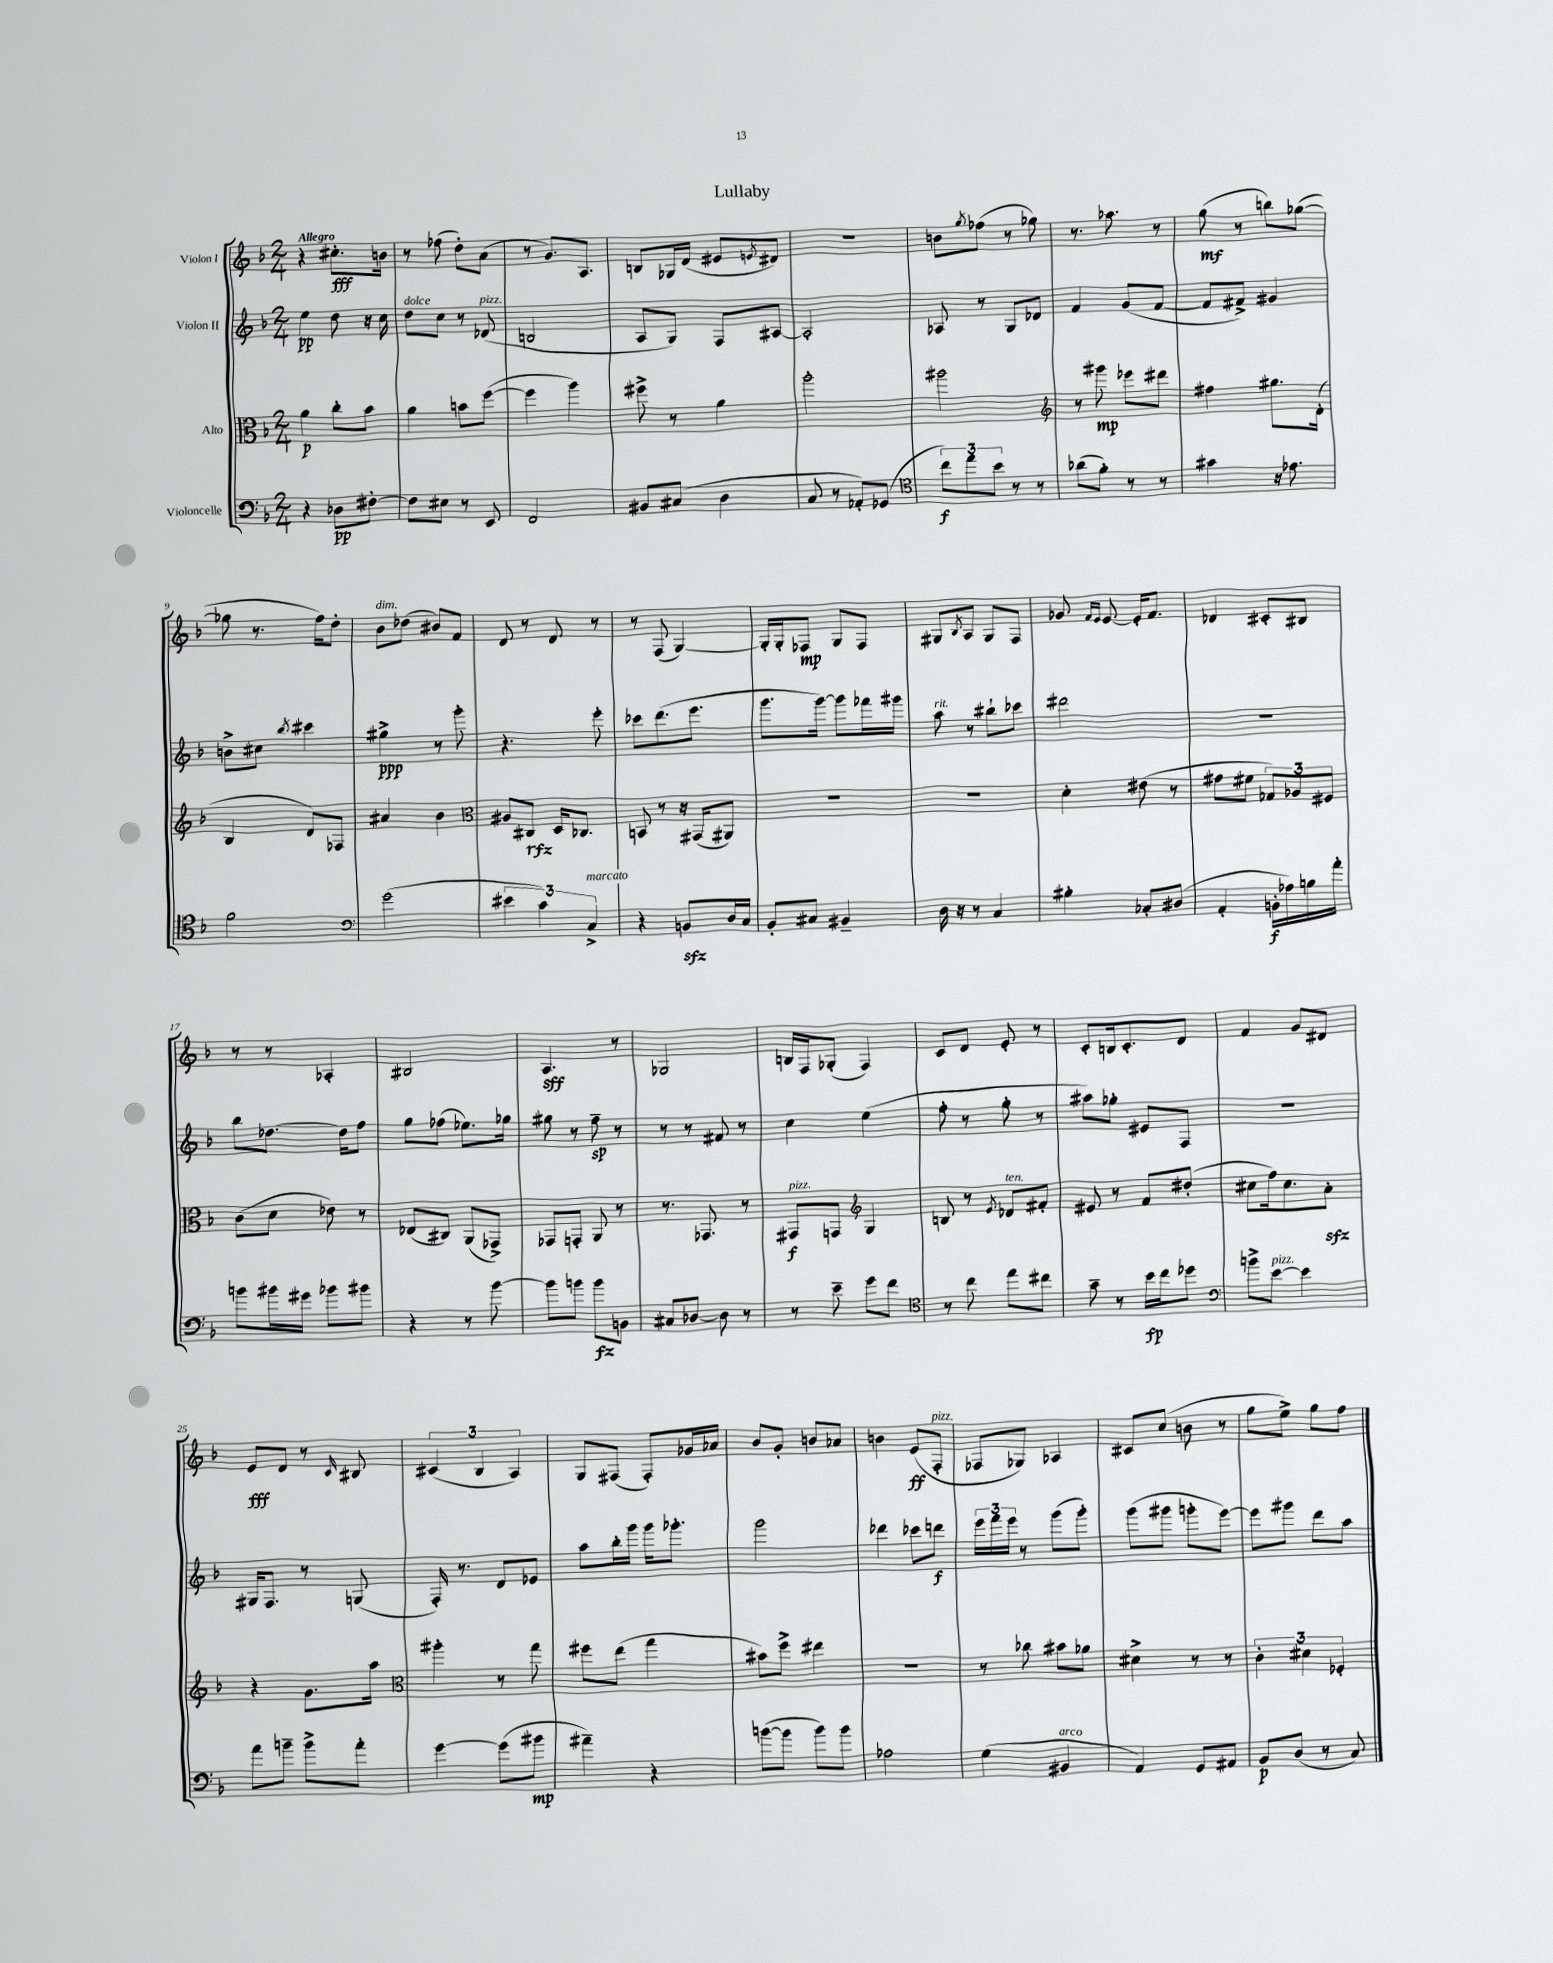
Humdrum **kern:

**kern	**dynam	**kern	**dynam	**kern	**dynam	**kern	**dynam
*part4	*part4	*part3	*part3	*part2	*part2	*part1	*part1
*staff4	*staff4	*staff3	*staff3	*staff2	*staff2	*staff1	*staff1
*I"Violoncelle	*	*I"Alto	*	*I"Violon II	*	*I"Violon I	*
*clefF4	*	*clefC3	*	*clefG2	*	*clefG2	*
*k[b-]	*	*k[b-]	*	*k[b-]	*	*k[b-]	*
*M2/4	*	*M2/4	*	*M2/4	*	*M2/4	*
=1	=1	=1	=1	=1	=1	=1	=1
!	!	!	!	!	!	!LO:TX:a:B:t=Allegro	!
4r	.	4a\	p	4ee\	pp	4r	.
8D-X\L	pp	8cc'\L	.	8dd\	.	8.cc#X'\L	fff
[8F#X'\J	.	8b-\J	.	16r	.	.	.
.	.	.	.	16cc\	.	16bn\Jk	.
=2	=2	=2	=2	=2	=2	=2	=2
!	!	!	!	!LO:TX:a:i:t=dolce	!	!	!
8F#\L]	.	4a\	.	8dd\L	.	8r	.
8E#X\J	.	.	.	8cc\J	.	(8ff-X\	.
8r	.	8bn\L	.	8r	.	8dd'\L)	.
!	!	!	!	!LO:TX:a:i:t=pizz.	!	!	!
8EE/	.	([8ff\J	.	(8d-X/	.	(8a\J	.
=3	=3	=3	=3	=3	=3	=3	=3
2FF/	.	4ff\]	.	2Bn/	.	8r	.
.	.	.	.	.	.	8.g/L)	.
.	.	4aa\)	.	.	.	.	.
.	.	.	.	.	.	8.A/J	.
=4	=4	=4	=4	=4	=4	=4	=4
8BB#X/L	.	8ff#X^\	.	8A/L	.	8Bn/L	.
(8C#X/J	.	8r	.	8G/J)	.	16G-X/L	.
.	.	.	.	.	.	(16d/JJ	.
4D\	.	4a\	.	8F/L	.	8e#X/L	.
.	.	.	.	.	.	8qen/	.
.	.	.	.	[8A#X/J	.	8d#X/J)	.
=5	=5	=5	=5	=5	=5	=5	=5
8C/	.	2aa'\	.	2A#'/]	.	2r	.
8r	.	.	.	.	.	.	.
8AA-X'/L)	.	.	.	.	.	.	.
(8GG-X/J	.	.	.	.	.	.	.
=6	=6	=6	=6	=6	=6	=6	=6
*clefC4	*	*	*	*	*	*	*
12cc\L)	f	2aa#X\	.	8A-X/	.	8bn\L	.
12ee\	.	.	.	.	.	.	.
.	.	.	.	.	.	8qgg/	.
.	.	.	.	8r	.	(8ff-X\J	.
12b-\J	.	.	.	.	.	.	.
8r	.	.	.	8G/L	.	8r	.
8r	.	.	.	8d-X/J	.	8gg-X\)	.
=7	=7	=7	=7	=7	=7	=7	=7
*	*	*clefG2	*	*	*	*	*
(8a-X\L	.	8r	.	4f/	.	8.r	.
8f'\J)	.	8ggg#X\	mp	.	.	.	.
.	.	.	.	.	.	8.aa-X\	.
8r	.	8eee-X\L	.	(8g/L	.	.	.
8r	.	8ddd#X\J	.	[8f/J	.	8r	.
=8	=8	=8	=8	=8	=8	=8	=8
4g#X\	.	4ff#X\	.	8f/L]	.	(8gg\	mf
.	.	.	.	8f#X^/J)	.	8r	.
16r	.	8.gg#X\L	.	4g#X/	.	8bbn\L)	.
8.e-X\	.	.	.	.	.	.	.
.	.	.	.	.	.	([8gg-X\J	.
.	.	(16d'\Jk	.	.	.	.	.
!!LO:LB:g=z
=9	=9	=9	=9	=9	=9	=9	=9
2f\	.	4B-/	.	8bn^\L	.	8gg-X\]	.
.	.	.	.	8cc#X\J	.	8.r	.
.	.	.	.	8qbb-/	.	.	.
.	.	8d/L)	.	4ccc#X\	.	.	.
.	.	.	.	.	.	16ff\KL)	.
.	.	8F-X/J	.	.	.	8dd'\J	.
=10	=10	=10	=10	=10	=10	=10	=10
*clefF4	*	*	*	*	*	*	*
!	!	!	!	!	!	!LO:TX:a:i:t=dim.	!
(2g\	.	4a#X/	.	4gg#X^\	ppp	8b-\L	.
.	.	.	.	.	.	(8dd-X\J	.
.	.	4b-\	.	8r	.	8b#X/L)	.
.	.	.	.	8ggg'\	.	8f/J	.
=11	=11	=11	=11	=11	=11	=11	=11
*	*	*clefC3	*	*	*	*	*
6e#X\	.	8A#X/L	.	4.r	.	8d/	.
.	.	8C#X/J	rfz	.	.	8r	.
6c\)	.	.	.	.	.	.	.
.	.	16D/KL	.	.	.	8d/	.
.	.	8.C-X/J	.	.	.	.	.
!LO:TX:a:i:t=marcato	!	!	!	!	!	!	!
6C^/	.	.	.	.	.	.	.
.	.	.	.	8eee'\	.	8r	.
=12	=12	=12	=12	=12	=12	=12	=12
4r	.	8BBn/	.	8ccc-X\L	.	8r	.
.	.	8r	.	(8.ddd\	.	(8F/	.
8BBnzz/L	.	16r	.	.	.	[4G/)	.
.	.	(16GG#X/KL	.	8.eee\J	.	.	.
16D/L	.	8AA#X/J)	.	.	.	.	.
16C/JJ	.	.	.	.	.	.	.
=13	=13	=13	=13	=13	=13	=13	=13
8BB-'/L	.	2r	.	8.ggg\L	.	16G'/LL]	.
.	.	.	.	.	.	16G'/J	.
8C#X/J	.	.	.	.	.	8F-X/J	mp
.	.	.	.	[16ggg\Jk)	.	.	.
4BB#X~/	.	.	.	8ggg\L]	.	8G/L	.
.	.	.	.	16fff-X\L	.	8F-/J	.
.	.	.	.	16ggg#X\JJ	.	.	.
=14	=14	=14	=14	=14	=14	=14	=14
!	!	!	!	!LO:TX:a:i:t=rit.	!	!	!
16D\	.	2r	.	8aa\	.	8G#X/L	.
16r	.	.	.	.	.	.	.
.	.	.	.	.	.	8qB-/	.
8r	.	.	.	8r	.	8A/J	.
4C/	.	.	.	8bb#X`\L	.	8G#/L	.
.	.	.	.	8ccc-X\J	.	8F/J	.
=15	=15	=15	=15	=15	=15	=15	=15
4B#X'\	.	4d'\	.	2ddd#X\	.	8g-X/	.
.	.	.	.	.	.	16qqf/LL	.
.	.	.	.	.	.	16qqe/JJ	.
.	.	.	.	.	.	[8e/	.
8C-X'/L	.	(8e#X\	.	.	.	16e'/KL]	.
.	.	.	.	.	.	8.f/J	.
(8D#X/J	.	8r	.	.	.	.	.
=16	=16	=16	=16	=16	=16	=16	=16
4AA'/	.	8g#X\L	.	2r	.	4d-X/	.
.	.	8f#X\J	.	.	.	.	.
16BBn'\LL	f	12G-X/L)	.	.	.	8c#X'/L	.
16A-X\)	.	.	.	.	.	.	.
.	.	12A-X/	.	.	.	.	.
16Bn\	.	.	.	.	.	8B#X/J	.
.	.	12F#X/J	.	.	.	.	.
16a'\JJ	.	.	.	.	.	.	.
!!LO:LB:g=z
=17	=17	=17	=17	=17	=17	=17	=17
8bn\L	.	(8c\L	.	8bb-\L	.	8r	.
16b#X\L	.	8d\J	.	[8.dd-X\J	.	8r	.
16g#X\JJ	.	.	.	.	.	.	.
8b-X\L	.	8e-X\)	.	.	.	4A-X'/	.
.	.	.	.	16dd-\KL]	.	.	.
8b#X\J	.	8r	.	8ff\J	.	.	.
=18	=18	=18	=18	=18	=18	=18	=18
4r	.	(8E-X/L	.	8gg\L	.	2B#X/	.
.	.	8C#X/J)	.	(8ff-X\J	.	.	.
8r	.	(8AA/L	.	8.ee-X\L)	.	.	.
[8b-\	.	8GG-X^/J)	.	.	.	.	.
.	.	.	.	16gg-X\Jk	.	.	.
=19	=19	=19	=19	=19	=19	=19	=19
8b-\L]	.	8GG-X/L	.	8gg#X\	.	4.A/	sff
8bn\J	.	8GGn'/J	.	8r	.	.	.
8b\L	fz	8AA/	.	8ff~\	sp	.	.
8BBn\J	.	8r	.	8r	.	8r	.
=20	=20	=20	=20	=20	=20	=20	=20
8C#X/L	.	8.r	.	8r	.	2G-X/	.
[8D-X/J	.	.	.	8r	.	.	.
.	.	8.GG-X/	.	.	.	.	.
8D-\]	.	.	.	8f#X/	.	.	.
8r	.	8r	.	8r	.	.	.
=21	=21	=21	=21	=21	=21	=21	=21
!	!	!LO:TX:a:i:t=pizz.	!	!	!	!	!
8r	.	8GG#X/L	f	4cc\	.	16Bn/LL	.
.	.	.	.	.	.	16F/J	.
8e~\	.	8GGn/J	.	.	.	(8G-X'/J	.
*	*	*clefG2	*	*	*	*	*
8g\L	.	4G/	.	(4ee\	.	4F/)	.
8f\J	.	.	.	.	.	.	.
=22	=22	=22	=22	=22	=22	=22	=22
*clefC4	*	*	*	*	*	*	*
8r	.	8Bn/	.	8ff'\	.	8c/L	.
8cc\	.	8r	.	8r	.	8d/J	.
.	.	8qe/	.	.	.	.	.
!	!	!LO:TX:a:i:t=ten.	!	!	!	!	!
8ee\L	.	8d-X/L	.	8gg'\	.	8e'/	.
8cc#X\J	.	8f#X'/J	.	8r	.	8r	.
=23	=23	=23	=23	=23	=23	=23	=23
8g~\	.	8e#X/	.	8aa#X\L)	.	8c'/L	.
8r	.	8r	.	8gg-X'\J	.	16Bn/k	.
.	.	.	.	.	.	8.c'/	.
16b-\LL	fp	8f/L	.	8e#X/L	.	.	.
16cc\J	.	.	.	.	.	.	.
8dd-X\J	.	(8dd#X'/J	.	8F/J	.	8d/J	.
=24	=24	=24	=24	=24	=24	=24	=24
*clefF4	*	*	*	*	*	*	*
8bn^\L	.	8cc#X\L	.	2r	.	4f/	.
!LO:TX:a:i:t=pizz.	!	!	!	!	!	!	!
[8e\J	.	16ff\k)	.	.	.	.	.
.	.	8.cc#\	.	.	.	.	.
4e\]	.	.	.	.	.	8g/L	.
.	.	8azz'\J	.	.	.	8d#X/J	.
!!LO:LB:g=z
=25	=25	=25	=25	=25	=25	=25	=25
8a\L	.	4r	.	16G#X/KL	.	8e/L	fff
.	.	.	.	8.F/J	.	.	.
8bn~\J	.	.	.	.	.	8d/J	.
8b^\L	.	8.g\L	.	8r	.	8r	.
.	.	.	.	.	.	16qqc/	.
8a'\J	.	.	.	(8Gn/	.	8B#X/	.
.	.	16aa\Jk	.	.	.	.	.
=26	=26	=26	=26	=26	=26	=26	=26
*	*	*clefC3	*	*	*	*	*
[4g\	.	4aa#X'\	.	16F'/)	.	(6c#X/	.
.	.	.	.	8.r	.	.	.
.	.	.	.	.	.	6B-/	.
(8g\L]	.	8r	.	8d/L	.	.	.
.	.	.	.	.	.	6A/)	.
8b#X\J	mp	8gg\	.	8e-X/J	.	.	.
=27	=27	=27	=27	=27	=27	=27	=27
4a#X~\)	.	8ff#X\L	.	8aa\L	.	8G/L	.
.	.	(8ee\J	.	16bb-'\L	.	(8F#X/J	.
.	.	.	.	16ggg\JJ	.	.	.
4r	.	4gg\	.	16ggg\KL	.	8F#'/L)	.
.	.	.	.	8.ggg-X'\J	.	.	.
.	.	.	.	.	.	16g-X/L	.
.	.	.	.	.	.	16a-X/JJ	.
=28	=28	=28	=28	=28	=28	=28	=28
([8bn\L	.	8b#X\L)	.	2ggg\	.	8b-/L	.
8b\J]	.	8ff^\J	.	.	.	8g'/J	.
8b\L)	.	4ee#X\	.	.	.	8bn/L	.
8b\J	.	.	.	.	.	8a-X/J	.
=29	=29	=29	=29	=29	=29	=29	=29
2A-X\	.	2r	.	4ddd-X\	.	4bn\	.
.	.	.	.	8ccc-X\L	.	(8e/L	ff
!	!	!	!	!	!	!LO:TX:a:i:t=pizz.	!
.	.	.	.	8dddn\J	f	8F'/J	.
=30	=30	=30	=30	=30	=30	=30	=30
(4G\	.	8r	.	24eee\LL	.	8F-X/L	.
.	.	.	.	24fff\	.	.	.
.	.	.	.	24eee\JJ	.	.	.
.	.	8cc-X\	.	8r	.	8G-X/J)	.
!LO:TX:a:i:t=arco	!	!	!	!	!	!	!
4BB#X/	.	8b#X\L	.	(8ggg\L	.	4A-X/	.
.	.	8a-X\J	.	8ggg'\J)	.	.	.
=31	=31	=31	=31	=31	=31	=31	=31
4AA/)	.	4d#X^\	.	(8ggg\L	.	8c#X/L	.
.	.	.	.	8ggg#X\J	.	(8cc/J	.
8GG/L	.	8r	.	8gggn'\L	.	8bn\	.
8AA#X/J	.	8r	.	[8eee\J)	.	8r	.
=32	=32	=32	=32	=32	=32	=32	=32
8BB-/L	p	6c'\	.	8eee\L]	.	8gg\L	.
(8D/J	.	.	.	8ggg#X\J	.	8ee^\J)	.
.	.	6d#X\	.	.	.	.	.
8r	.	.	.	8ddd\L	.	8gg\L	.
.	.	6F-X'/	.	.	.	.	.
8C/)	.	.	.	8aa\J	.	8ff\J	.
==	==	==	==	==	==	==	==
*-	*-	*-	*-	*-	*-	*-	*-
